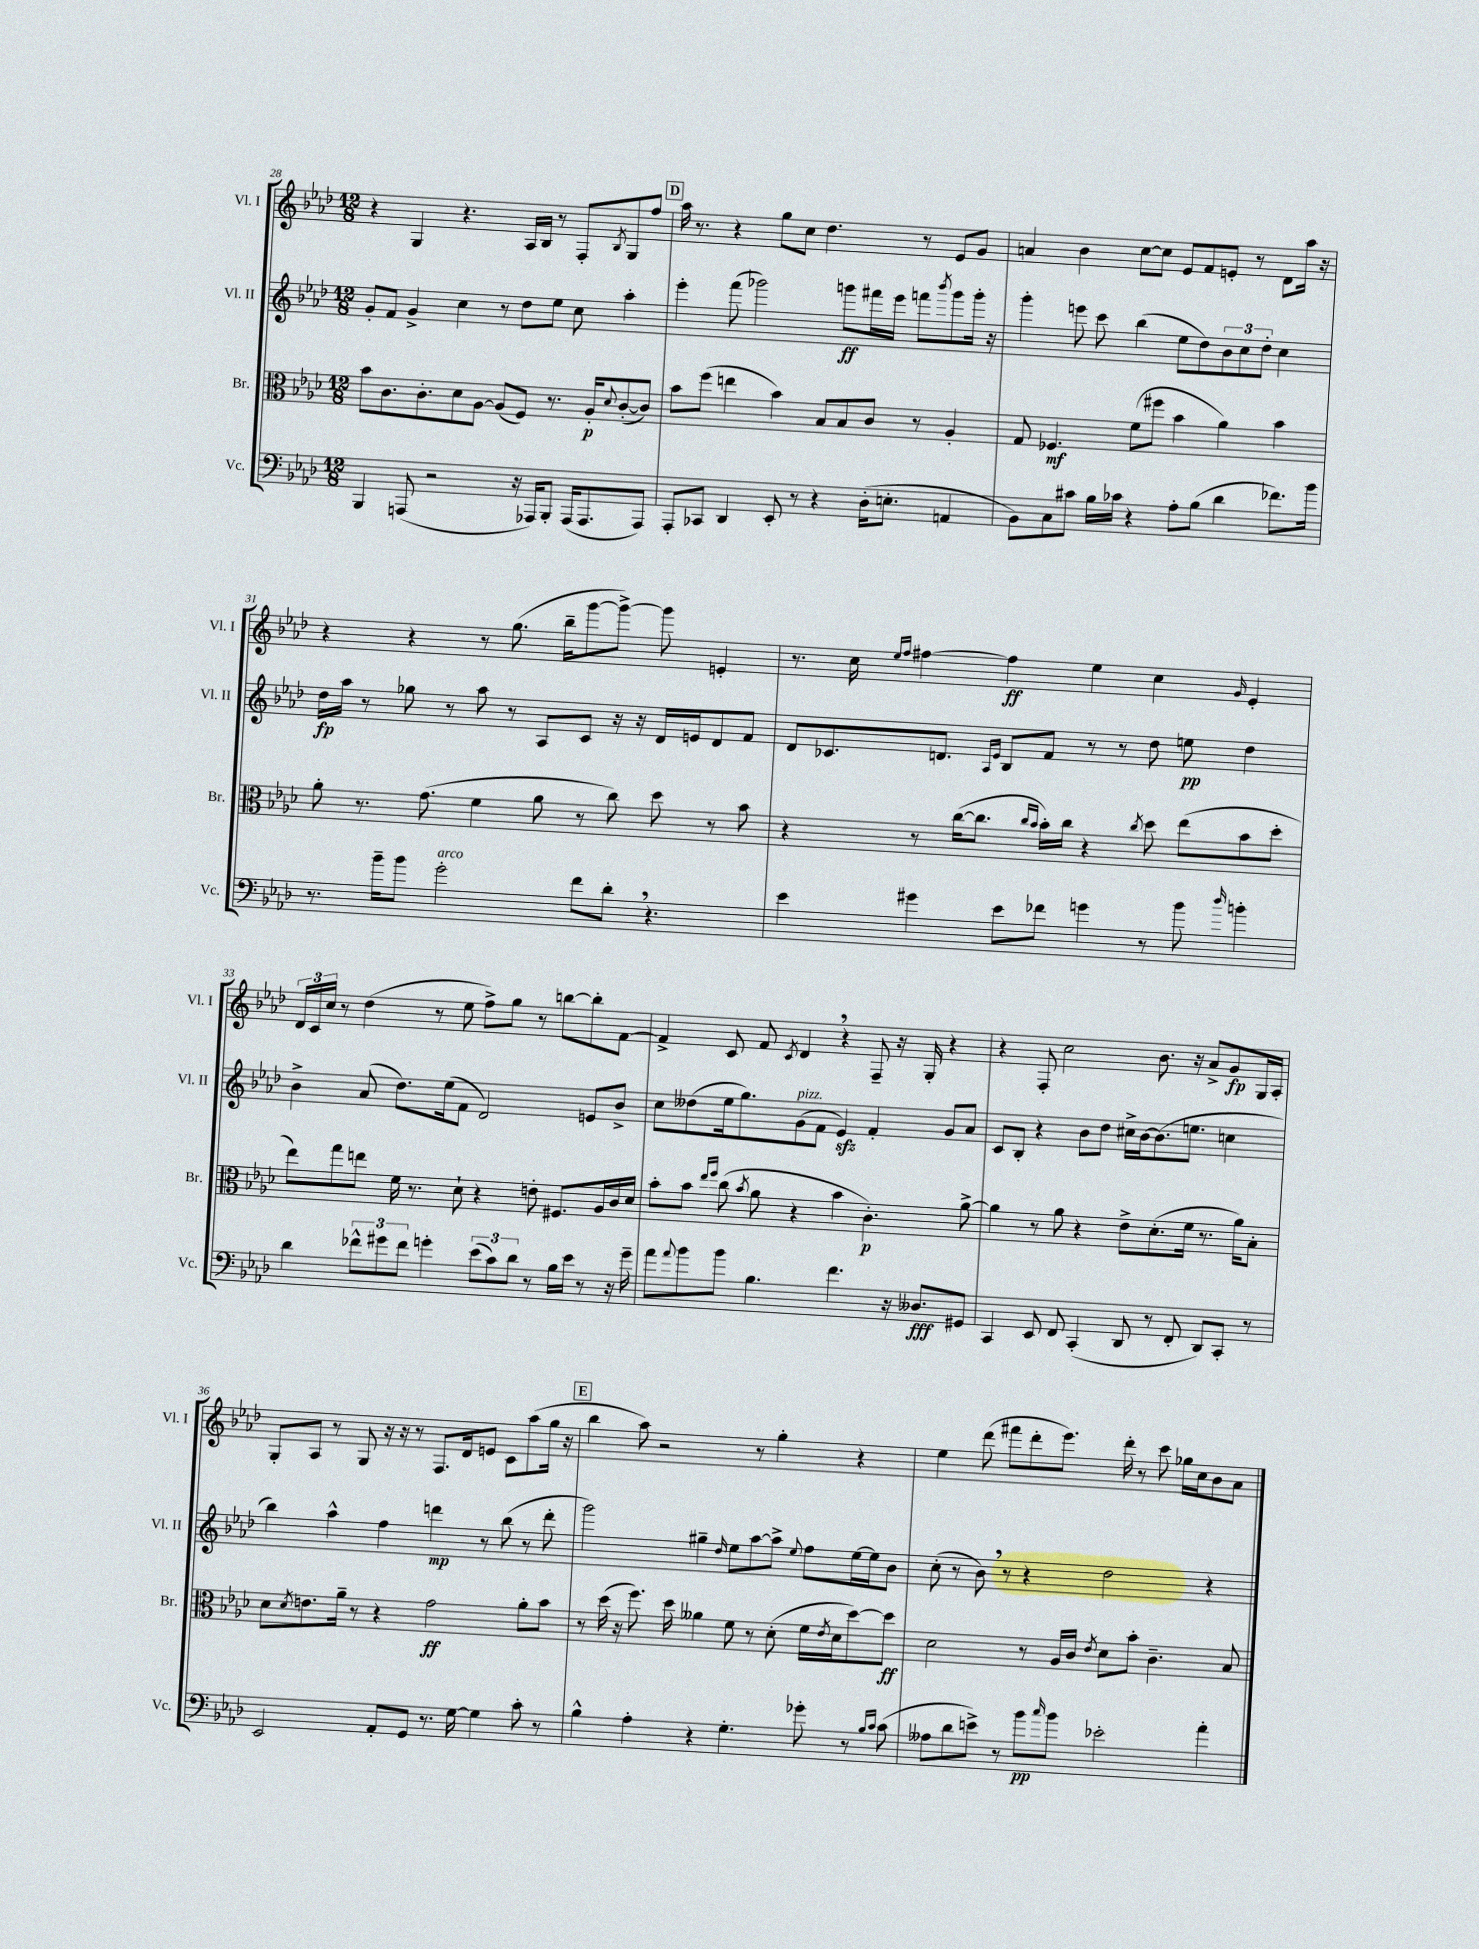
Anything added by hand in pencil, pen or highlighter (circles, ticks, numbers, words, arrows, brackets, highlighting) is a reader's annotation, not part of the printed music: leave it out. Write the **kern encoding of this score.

**kern	**kern	**kern	**kern
*staff4	*staff3	*staff2	*staff1
*clefF4	*clefC3	*clefG2	*clefG2
*k[b-e-a-d-]	*k[b-e-a-d-]	*k[b-e-a-d-]	*k[b-e-a-d-]
*M12/8	*M12/8	*M12/8	*M12/8
4BBB-	8b-	8g'	4r
.	8.c	8f	.
(8AAA	.	4g^	4G
.	8.c'	.	.
2r	.	.	.
.	8d-	4cc	4.r
.	[8A-	.	.
.	(8A-]	8r	.
16r	8F)	8dd-	16A-
16AAA-)	.	.	16B-
8BBB-'	8.r	8ee-	8r
(16AAA-	.	8cc	8F'
8.AAA-	16A-'	.	.
.	8qqd-	.	8qB-
.	([8c'	4aa-'	8G
8AAA-)	8c])	.	8ff
=	=	=	=
8AAA-'	8b-	4eee-'	16aa-
.	.	.	8.r
8CC-	(8ff	.	.
4DD-	4ee	(8fff	4r
.	.	2ggg-)	.
8EE-'	4b-)	.	8gg
8r	.	.	8cc
4r	8B-	.	4.dd-
.	8B-	8ggg	.
(16D-'	8c	16fff#	.
8.E'	.	16eee-	.
.	8r	8fff	8r
.	.	8qbbb-	.
4AA	4A-'	8ggg	8e-
.	.	16ggg'	8g
.	.	16r	.
=	=	=	=
8BB-)	8G	4ggg'	4a
8C	4.F-	.	.
8c#	.	8eee	4b-
16B-	.	8ccc	.
16c-	.	.	.
4r	(8f	(4bb-	[8cc
.	8ff#	.	8cc]
8A-'	4b-	8ee-	8e-
(8B-	.	8dd-)	8f
4d-	4a-)	12b-	8e'
.	.	12cc	.
.	.	.	8r
.	.	12dd-'	.
8.f-)	4b-	4cc	8d-
.	.	.	16aa-
16b-	.	.	16r
=	=	=	=
8.r	8a-'	16dd-	4r
.	.	16aa-	.
.	8.r	8r	.
16b-~	.	.	.
8b-	.	8gg-	4r
.	(8.g	.	.
2g'	.	8r	.
.	4f	8aa-	8r
.	.	8r	(8.gg
.	8a-	8A-	.
.	.	.	16bb-~
8f	8r	8c	[8ggg
8d-'	8cc)	16r	8ggg^_)
.	.	16r	.
4.r	8dd-	16d-	8ggg]
.	.	16e	.
.	8r	8d-	4e'
.	8b-	8f	.
=	=	=	=
4e-	4r	8d-	8.r
.	.	8.c-	.
.	.	.	16cc
.	.	.	16qqee-
.	.	.	16qqff
4g#	8r	.	[4ff#
.	.	8.d	.
.	([16cc	.	.
.	8.cc]	.	.
.	.	16qqA-	.
.	.	16qqe-	.
8e-	.	8B-	4ff#]
.	16qqcc	.	.
.	16qqb-	.	.
8f-	16b-')	8f	.
.	16cc	.	.
4g	4r	8r	4ee-
.	.	8r	.
.	8qcc	.	.
8r	8dd-	8dd-	4cc
8b-	(8ee-	8ee	.
16qqdd-	.	.	16qqg
4b'	8b-	4dd-	4e-'
.	8dd-'	.	.
=	=	=	=
4d-	8ee-)	4b-^	24d-
.	.	.	24c
.	.	.	24cc
.	8gg	.	8r
12f-^^	8ee	(8a-	(4dd-
12g#	.	.	.
.	16f	8.dd-)	.
12f-	.	.	.
.	8.r	.	.
4g'	.	.	8r
.	.	(16ee-	.
.	8d-`	8f	8ee-
(12e-	4r	2d-)	8ff^)
12c)	.	.	.
.	.	.	8gg
12d-	.	.	.
8r	8e'	.	8r
16B-	8.F#	.	[8bb
16e-	.	.	.
8r	.	8e	8bb']
.	16A-	.	.
16r	16c	8b-^	[8f
16g~	16d-	.	.
=	=	=	=
8a-	8b-'	8cc	4f^]
8qqa-	.	.	.
8b-	8b-	(8dd--	.
.	16qqee-	.	.
.	16qqff	.	.
8b-	(8cc	16ee-	8c
.	.	8.gg)	.
.	8qb-	.	.
4.B-	8a-	.	8f
.	.	.	8qc
.	4r	(8g	4d-
.	.	8f	.
4.f	4b-	4e-)	4r
.	4.c')	4f'	8F~
16r	.	.	16r
8.D--	.	.	16G'
.	.	8g	4r
8GG#	[8a-^	8a-	.
=	=	=	=
4CC	4a-]	8c	4r
.	.	8B-'	.
8EE-	8r	4r	8F'
8FF	8a-	.	2cc
(4CC'	4r	8b-	.
.	.	8dd-	.
8DD-	8e-^	16cc#^	.
.	.	[16b-	.
8r	(8.d-'	(8.b-]	8.b-
8FF'	.	.	.
.	16f	8.ee	16r
8DD-)	8.r	.	8a-^
8CC'	.	4cc	8g
.	16a-)	.	.
8r	8B-'	.	16G
.	.	.	16A-'
=	=	=	=
2EE-	8d-	4bb-)	8G'
.	8qd-	.	.
.	8.e	.	8A-
.	.	4aa-^^	8r
.	16a-~	.	.
.	8r	.	8G
8AA-'	4r	4ff	16r
.	.	.	16r
8GG	.	.	8r
8.r	2g	4ddd	8.F
[16G	.	.	16d-
4G]	.	8r	8e
.	.	(8bb-	8c
8c'	8a-'	8r	(8aa-
8r	8b-	8ddd'	16gg
.	.	.	16r
=	=	=	=
4B-^^	8r	2ggg)	4bb-
.	(16dd-	.	.
.	16r	.	.
4A-'	8.ff)	.	8aa-)
.	.	.	2r
.	16dd-	.	.
4r	4a--	4gg#~	.
.	.	16qqdd-	.
4.G'	8f	8ee-	.
.	8r	[8aa-	8r
.	(8d-'	8aa-^]	4gg'
.	.	8qqee-	.
8g-'	16f	8ff	.
.	8qe-	.	.
.	16d-	.	.
8r	[8dd-)	[16ee-	4r
.	.	16ee-]	.
16qqB-	.	.	.
16qqc	.	.	.
(8c	8dd-]	8b-	.
=	=	=	=
8A--	2d-	(8cc'	4ee-
8d-	.	8r	.
8e^)	.	8b-)	(8ddd-
8r	.	8r	8fff#
8b-	8r	4r	8ddd-'
16qqcc	.	.	.
8b-	16A-	.	8.eee-)
.	16c	.	.
.	8qe-	.	.
2e-'	8d-	2dd-	.
.	.	.	16ddd-'
.	8b-'	.	8r
.	4.c~	.	8ccc
.	.	.	16gg-
.	.	.	16cc
4a-'	.	4r	8b-
.	8B-	.	8a-
==	==	==	==
*-	*-	*-	*-
